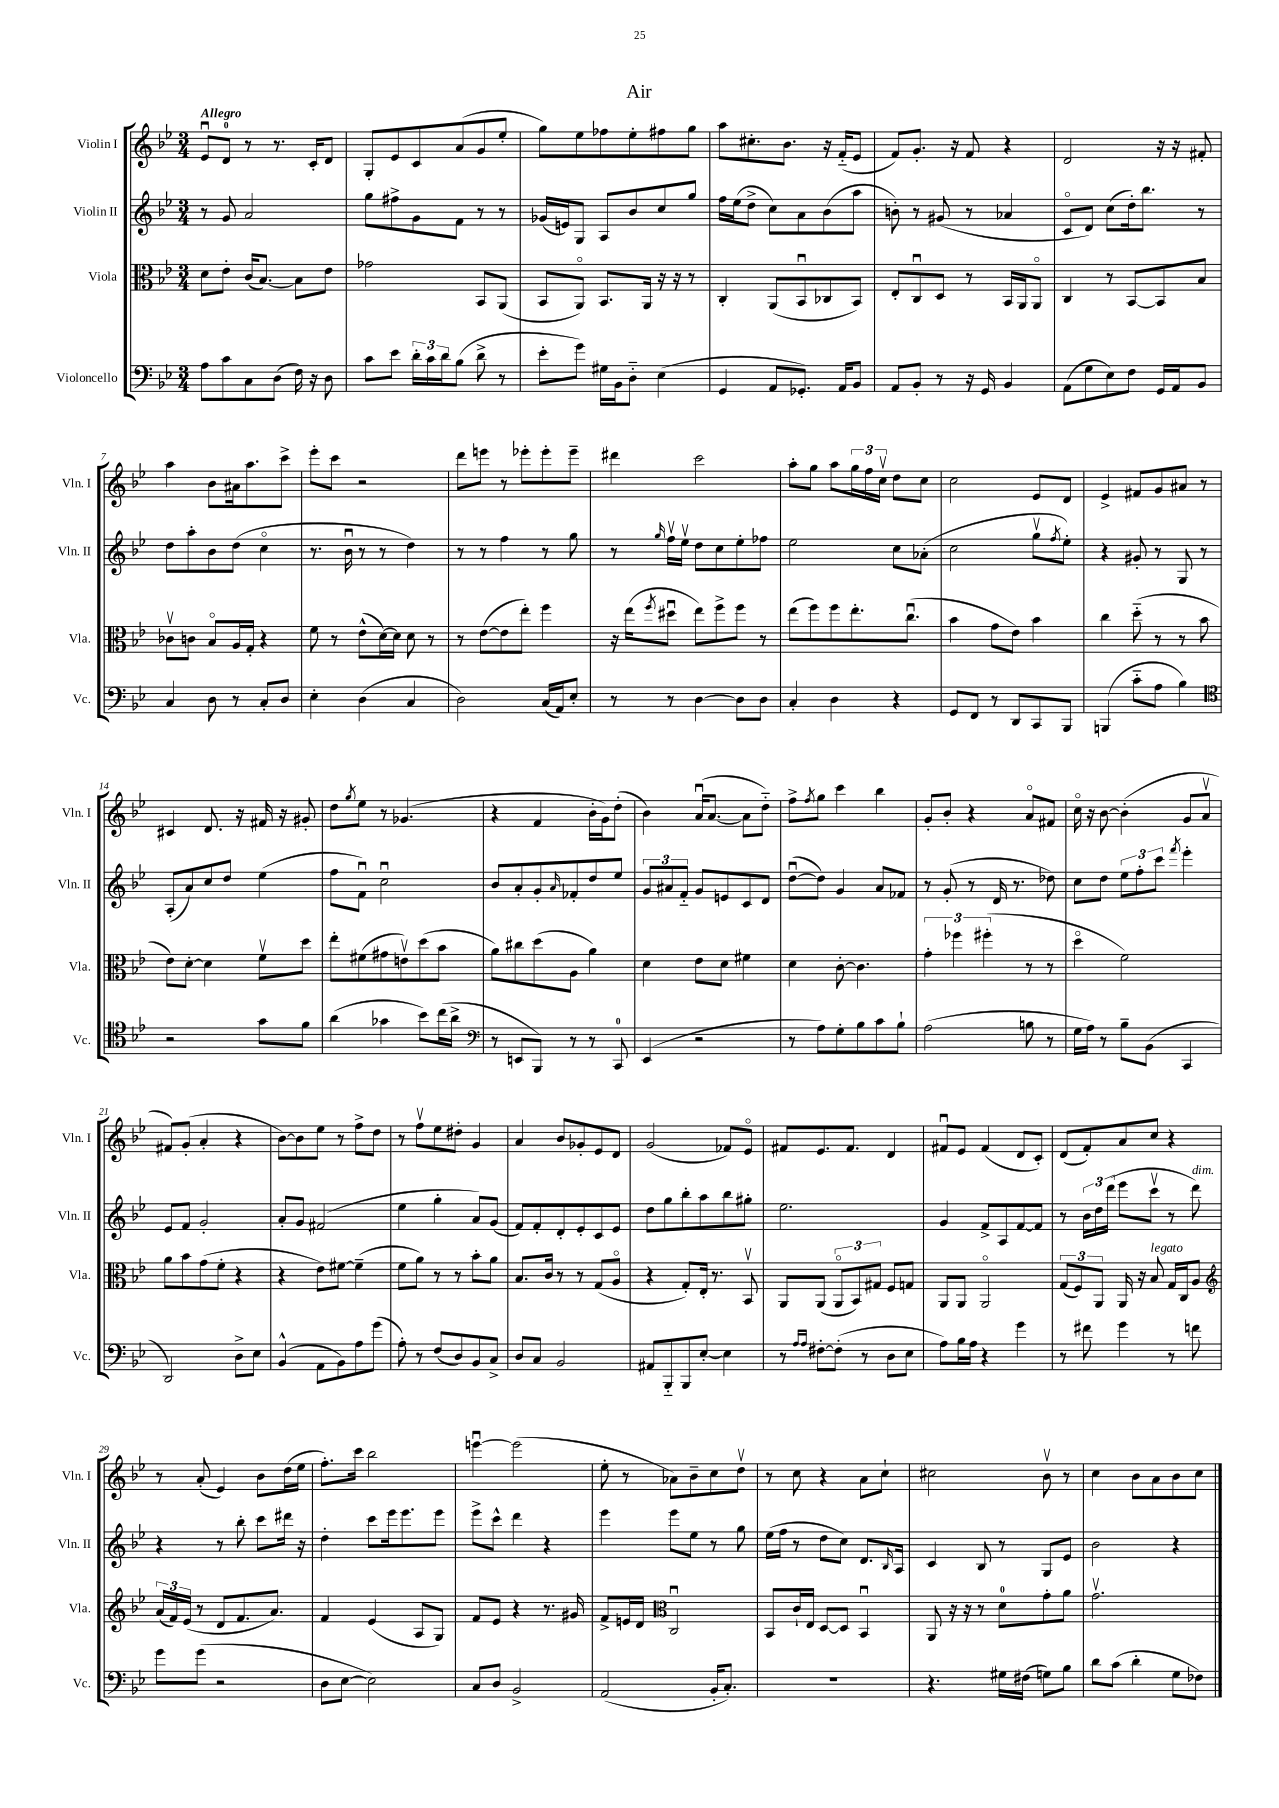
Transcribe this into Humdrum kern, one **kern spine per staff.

**kern	**kern	**kern	**kern
*part4	*part3	*part2	*part1
*staff4	*staff3	*staff2	*staff1
*I"Violoncello	*I"Viola	*I"Violin II	*I"Violin I
*I'Vc.	*I'Vla.	*I'Vln. II	*I'Vln. I
*clefF4	*clefC3	*clefG2	*clefG2
*k[b-e-]	*k[b-e-]	*k[b-e-]	*k[b-e-]
*M3/4	*M3/4	*M3/4	*M3/4
=1	=1	=1	=1
!	!	!	!LO:TX:a:B:t=Allegro
8A\L	8d\L	8r	8e-u/L
8c\	8e-'\J	8g/	8d/J
8C\	(16c/KL	2a/	8r
.	[8.B-/J)	.	.
(8D\J	.	.	8.r
16F\)	8B-\L]	.	.
16r	.	.	16c'/KL
8D\	8e-\J	.	8d/J
=2	=2	=2	=2
8c\L	2g-X\	8gg\L	8G'/L
8e-\J	.	8ff#X^\	8e-/
24d'\LL	.	8g\	8c/
24c\	.	.	.
24d\J	.	.	.
(8B-\J	.	8f\J	(8a/
8d^\	8BB-/L	8r	8g/
8r	(8AA/J	8r	8ee-'/J
=3	=3	=3	=3
8e-'\L	8BB-/L	(16g-X/LL	8gg\L)
.	.	16en/J)	.
8g\J)	8AA/J)	8G/J	8ee-\
16G#X\LL	8.BB-/L	8A/L	8ff-X\
16BB-\J	.	.	.
8D\J	.	8b-/	8ee-'\
.	16AA/Jk	.	.
(4E-\	16r	8cc/	8ff#X\
.	16r	.	.
.	8r	8gg/J	8gg\J
=4	=4	=4	=4
4GG/	4C'/	16ff\LL	8aa\L
.	.	(16ee-\J	.
.	.	8dd^\J	8.cc#X'\
8AA/L	(8AA/L	8cc\L)	.
.	.	.	8.b-\J
8.GG-X'/J)	8BB-u/	8a\	.
.	8C-X/	(8b-\	16r
16AA/KL	.	.	(16f/KL
8BB-/J	8BB-/J)	8aa\J	8e-/J
=5	=5	=5	=5
8AA/L	8E-'/L	8bn'\)	8f/L)
8BB-'/J	8Cu/	8r	8.g'/J
8r	8D/J	(8g#X/	.
.	.	.	16r
16r	8r	8r	8f/
16GG/	.	.	.
4BB-/	16BB-/LL	4a-X/	4r
.	16AA/J	.	.
.	8AA/J	.	.
=6	=6	=6	=6
(8AA\L	4C/	8c/L	2d/
8G\	.	8d/J)	.
8E-\)	8r	(8cc\L	.
8F\J	[8BB-/L	16dd'\k)	.
.	.	8.bb-\J	.
16GG/LL	8BB-/]	.	16r
16AA/J	.	.	16r
8BB-/J	8B-/J	8r	8f#X'/
!!LO:LB:g=z
=7	=7	=7	=7
4C/	8c-Xv\L	8dd\L	4aa\
.	8cn\J	8aa'\	.
8D\	8B-/L	8b-\	8b-\L
8r	16A/L	(8dd\J	16a#X\k
.	16G'/JJ	.	8.aa\
8C'/L	4r	4cc\	.
8D/J	.	.	8ccc^\J
=8	=8	=8	=8
4E-'\	8f\	8.r	8eee-'\L
.	8r	.	8ccc\J
.	.	16b-u\	.
(4D\	(8e-^^\L	8r	2r
.	[16d\L)	8r	.
.	16d\JJ]	.	.
4C/	8d\	4dd\)	.
.	8r	.	.
=9	=9	=9	=9
2D\)	8r	8r	8ddd\L
.	([8e-\L	8r	8eeen\J
.	8e-\]	4ff\	8r
.	8ee-'\J)	.	8eee-X'\L
(16C/LL	4ff\	8r	8eee-'\
16AA/J)	.	.	.
8E-'/J	.	8gg\	8eee-~\J
=10	=10	=10	=10
8r	16r	8r	4ddd#X\
.	(16ee-\KL	.	.
.	8qff/	16qqgg/	.
8r	8dd#Xu\J	16ffv\LL	.
.	.	16ee-v\JJ	.
[4D\	8ee-\L)	8dd\L	2ccc\
.	8ff^\	8cc\	.
8D\L]	8ff\J	8ee-'\	.
8D\J	8r	8ff-X\J	.
=11	=11	=11	=11
4C'/	(8ee-\L	2ee-\	8aa'\L
.	8ff\)	.	8gg\J
4D\	8ff\	.	8aa\L
.	8.ee-'\	.	24gg\L
.	.	.	24ff\
.	.	.	24ccv\JJ
4r	.	8cc\L	8dd\L
.	(8.ccu\J	.	.
.	.	(8a-X'\J	8cc\J
=12	=12	=12	=12
8GG/L	4b-\	2cc\	2cc\
8FF/J	.	.	.
8r	8g\L	.	.
8DD/L	8e-\J)	.	.
8CC/	4b-\	8ggv\L	8e-/L
.	.	8qff/	.
8BBB-/J	.	8ee-'\J)	8d/J
=13	=13	=13	=13
(4BBBn/	4cc\	4r	4e-^/
8c\L	(8dd\	8g#X'/	8f#X/L
8A\J	8r	8r	8g/
4B-\)	8r	8G/	8a#X/J
.	8b-\	8r	8r
!!LO:LB:g=z
=14	=14	=14	=14
*clefC4	*	*	*
2r	8e-\L)	(8A'/L	4c#X/
.	[8d'\J	8a/)	.
.	4d\]	8cc/	8.d/
.	.	8dd/J	.
.	.	.	16r
8g\L	8fv\L	(4ee-\	16f#X/
.	.	.	16r
8f\J	8dd\J	.	8g#X'/
=15	=15	=15	=15
(4a\	8ee-'\L	8ff\L	8dd\L
.	.	.	8qgg/
.	(8f#X\	8fu\J)	8ee-\J
4g-X\	8g#X\	2ccu\	8r
.	8env\)	.	(4.g-X/
8b-\L)	(8dd\	.	.
(16cc\L	8b-\J	.	.
16a^\JJ	.	.	.
=16	=16	=16	=16
*clefF4	*	*	*
8r	8a\L)	8b-/L	4r
8EEn/L	8cc#X\	8a'/	.
8BBB-/J)	(8dd\	8g'/	4f/
.	.	16qqa/	.
8r	8A\J	8f-X'/	.
8r	4a\)	8dd/	16b-'\LL
.	.	.	16g\J)
8CC/	.	8ee-/J	(8dd'\J
=17	=17	=17	=17
(4EE-/	4d\	12g/L	4b-\)
.	.	12a#X/	.
.	.	12f/J	.
2r	8e-\L	8g/L	(16au/KL
.	.	.	[8.a/J
.	8d\J	8en/	.
.	4f#X\	8c/	8a\L]
.	.	8d/J	8dd\J)
=18	=18	=18	=18
8r	4d\	([8ddu\L	8ff^\L
.	.	.	8qff/
8A\L)	.	8dd\J])	8gg\J
8G'\	[8c'\	4g/	4ccc\
8B-\	4.c\]	.	.
8c\	.	8a/L	4bb-\
8B-`\J	.	8f-X/J	.
=19	=19	=19	=19
(2A\	6g'\	8r	8g'/L
.	.	(8g'/	8b-'/J
.	6ff-X\	.	.
.	.	8r	4r
.	(6ff#X'\	.	.
.	.	16d/	.
.	.	8.r	.
8Bn\	8r	.	8a/L
8r	8r	8dd-X\)	8f#X/J
=20	=20	=20	=20
16G\LL	4dd\	8cc\L	16cc\
16A\JJ)	.	.	16r
8r	.	8dd\J	[8b-\
8B-~\L	2f\)	12ee-\L	(4b-'\]
.	.	12ff'\	.
(8BB-\J	.	.	.
.	.	12ccc\J	.
.	.	8qfff/	.
4CC/	.	4eee-'\	8g/L
.	.	.	8av/J
!!LO:LB:g=z
=21	=21	=21	=21
2DD/)	8a\L	8e-/L	8f#X/L)
.	8b-\	8f/J	(8g'/J
.	(8g\	2g'/	4a'/
.	8f'\J	.	.
8D^\L	4r	.	4r
8E-\J	.	.	.
=22	=22	=22	=22
(4BB-^^/	4r	8a'/L	[8b-\L)
.	.	8g/J	8b-\]
8AA\L	8e-\L)	(2f#X/	8ee-\J
8BB-\)	[8f#X\J	.	8r
8A\	(4f#~\]	.	8ff^\L
(8g\J	.	.	8dd\J
=23	=23	=23	=23
8A'\)	8f\L	4ee-\	8r
8r	8a\J)	.	8ffv\L
(8F/L	8r	4gg'\	8ee-\
8D/)	8r	.	8dd#X'\J
8BB-/	8b-'\L	8a/L)	4g/
8C^/J	8a\J	(8g/J	.
=24	=24	=24	=24
8D/L	8.B-/L	8f/L)	4a/
8C/J	.	8f'/	.
.	16c/Jk	.	.
2BB-/	8r	8d'/	8b-/L
.	8r	8e-'/	8g-X'/
.	(8G/L	8c/	8e-/
.	8A/J	8e-/J	8d/J
=25	=25	=25	=25
8AA#X/L	4r	8dd\L	(2g/
8BBB-/	.	8gg\	.
8BBB-/	8G'/L)	8bb-'\	.
[8E-'/J	16E-'/Jk	8aa\	.
.	8.r	.	.
4E-\]	.	8bb-\	8f-X/L)
.	8BB-v/	8gg#X'\J	8e-/J
=26	=26	=26	=26
8r	8AA/L	2.ee-\	8f#X/L
16qqA/LL	.	.	.
16qqA/JJ	.	.	.
[8F#X'\L	(8AA/J	.	8.e-/
(8F#'\J]	12AA/L	.	.
.	.	.	8.f#/J
.	12BB-/)	.	.
8r	.	.	.
.	12G#X/J	.	.
8D\L	8F/L	.	4d/
8E-\J	8Gn/J	.	.
=27	=27	=27	=27
8A\L)	8AA/L	4g/	8f#Xu/L
16B-\L	8AA/J	.	8e-/J
16A\JJ	.	.	.
4r	2AA/	8f^/L	(4f#/
.	.	8A/	.
4g\	.	[8f/	8d/L
.	.	8f/J]	8c'/J)
=28	=28	=28	=28
8r	(12G/L	8r	(8d/L
.	12F/)	.	.
8f#X\	.	24b-\LL	8f'/)
.	12AA/J	24dd\	.
.	.	(24ddd\JJ	.
4g\	16AA/	8eee-\L	8a/
.	16r	.	.
!	!LO:TX:a:i:t=legato	!	!
.	8B-/	8cccv\J	8cc/J
8r	16G/LL	8r	4r
.	16C/J	.	.
!	!	!LO:TX:a:i:t=dim.	!
8fn\	8A/J	8ddd\)	.
!!LO:LB:g=z
=29	=29	=29	=29
*	*clefG2	*	*
8g\L	(24a/LL	4r	8r
.	24f/)	.	.
.	(24e-/JJ	.	.
(8g\J	8r	.	(8a'/
2r	8d/L	8r	4e-/)
.	8.f/	8bb-'\	.
.	.	8ccc\L	8b-\L
.	8.a/J)	.	.
.	.	16ddd#X\Jk	(16dd\L
.	.	16r	16ee-\JJ
=30	=30	=30	=30
8D\L	4f/	4dd'\	8.ff'\L)
[8E-\J	.	.	.
.	.	.	16ccc\Jk
2E-\])	(4e-/	8ccc\L	2bb-\
.	.	16eee-\k	.
.	.	8.eee-\	.
.	8A/L	.	.
.	8G/J)	8eee-\J	.
=31	=31	=31	=31
8C/L	8f/L	8eee-^\L	[4eeenu\
8D/J	8e-/J	8ccc^^\J	.
2BB-^/	4r	4ddd\	(2eee\]
.	8.r	4r	.
.	16g#X/	.	.
=32	=32	=32	=32
(2AA/	8f^/L	4eee-\	8ee-'\
.	16en/L	.	8r
.	16d/JJ	.	.
*	*clefC3	*	*
.	2Cu/	8eee-\L	8a-X\L)
.	.	8ee-\J	8b-~\
16BB-'/KL	.	8r	8cc\
8.C'/J)	.	.	.
.	.	8gg\	8ddv\J
=33	=33	=33	=33
2.r	8BB-/L	(16ee-\LL	8r
.	.	16ff\JJ	.
.	16c`/L	8r	8cc\
.	16E-/JJ	.	.
.	[8D/L	8dd\L	4r
.	8D/J]	8cc\J)	.
.	4BB-u/	8.d/L	8a\L
.	.	.	8cc`\J
.	.	16qqB-/	.
.	.	16A/Jk	.
=34	=34	=34	=34
4.r	8AA/	4c/	2cc#X\
.	16r	.	.
.	16r	.	.
.	8r	8B-/	.
16G#X\LL	8d\L	8r	.
(16F#X\JJ	.	.	.
8Gn\L)	8g'\	8G/L	8b-v\
8B-\J	8a\J	8e-/J	8r
=35	=35	=35	=35
8d\L	2.gv\	2b-\	4cc\
(8c\J	.	.	.
4d'\	.	.	8b-\L
.	.	.	8a\
8G\L	.	4r	8b-\
8F-X\J)	.	.	8cc\J
==	==	==	==
*-	*-	*-	*-
